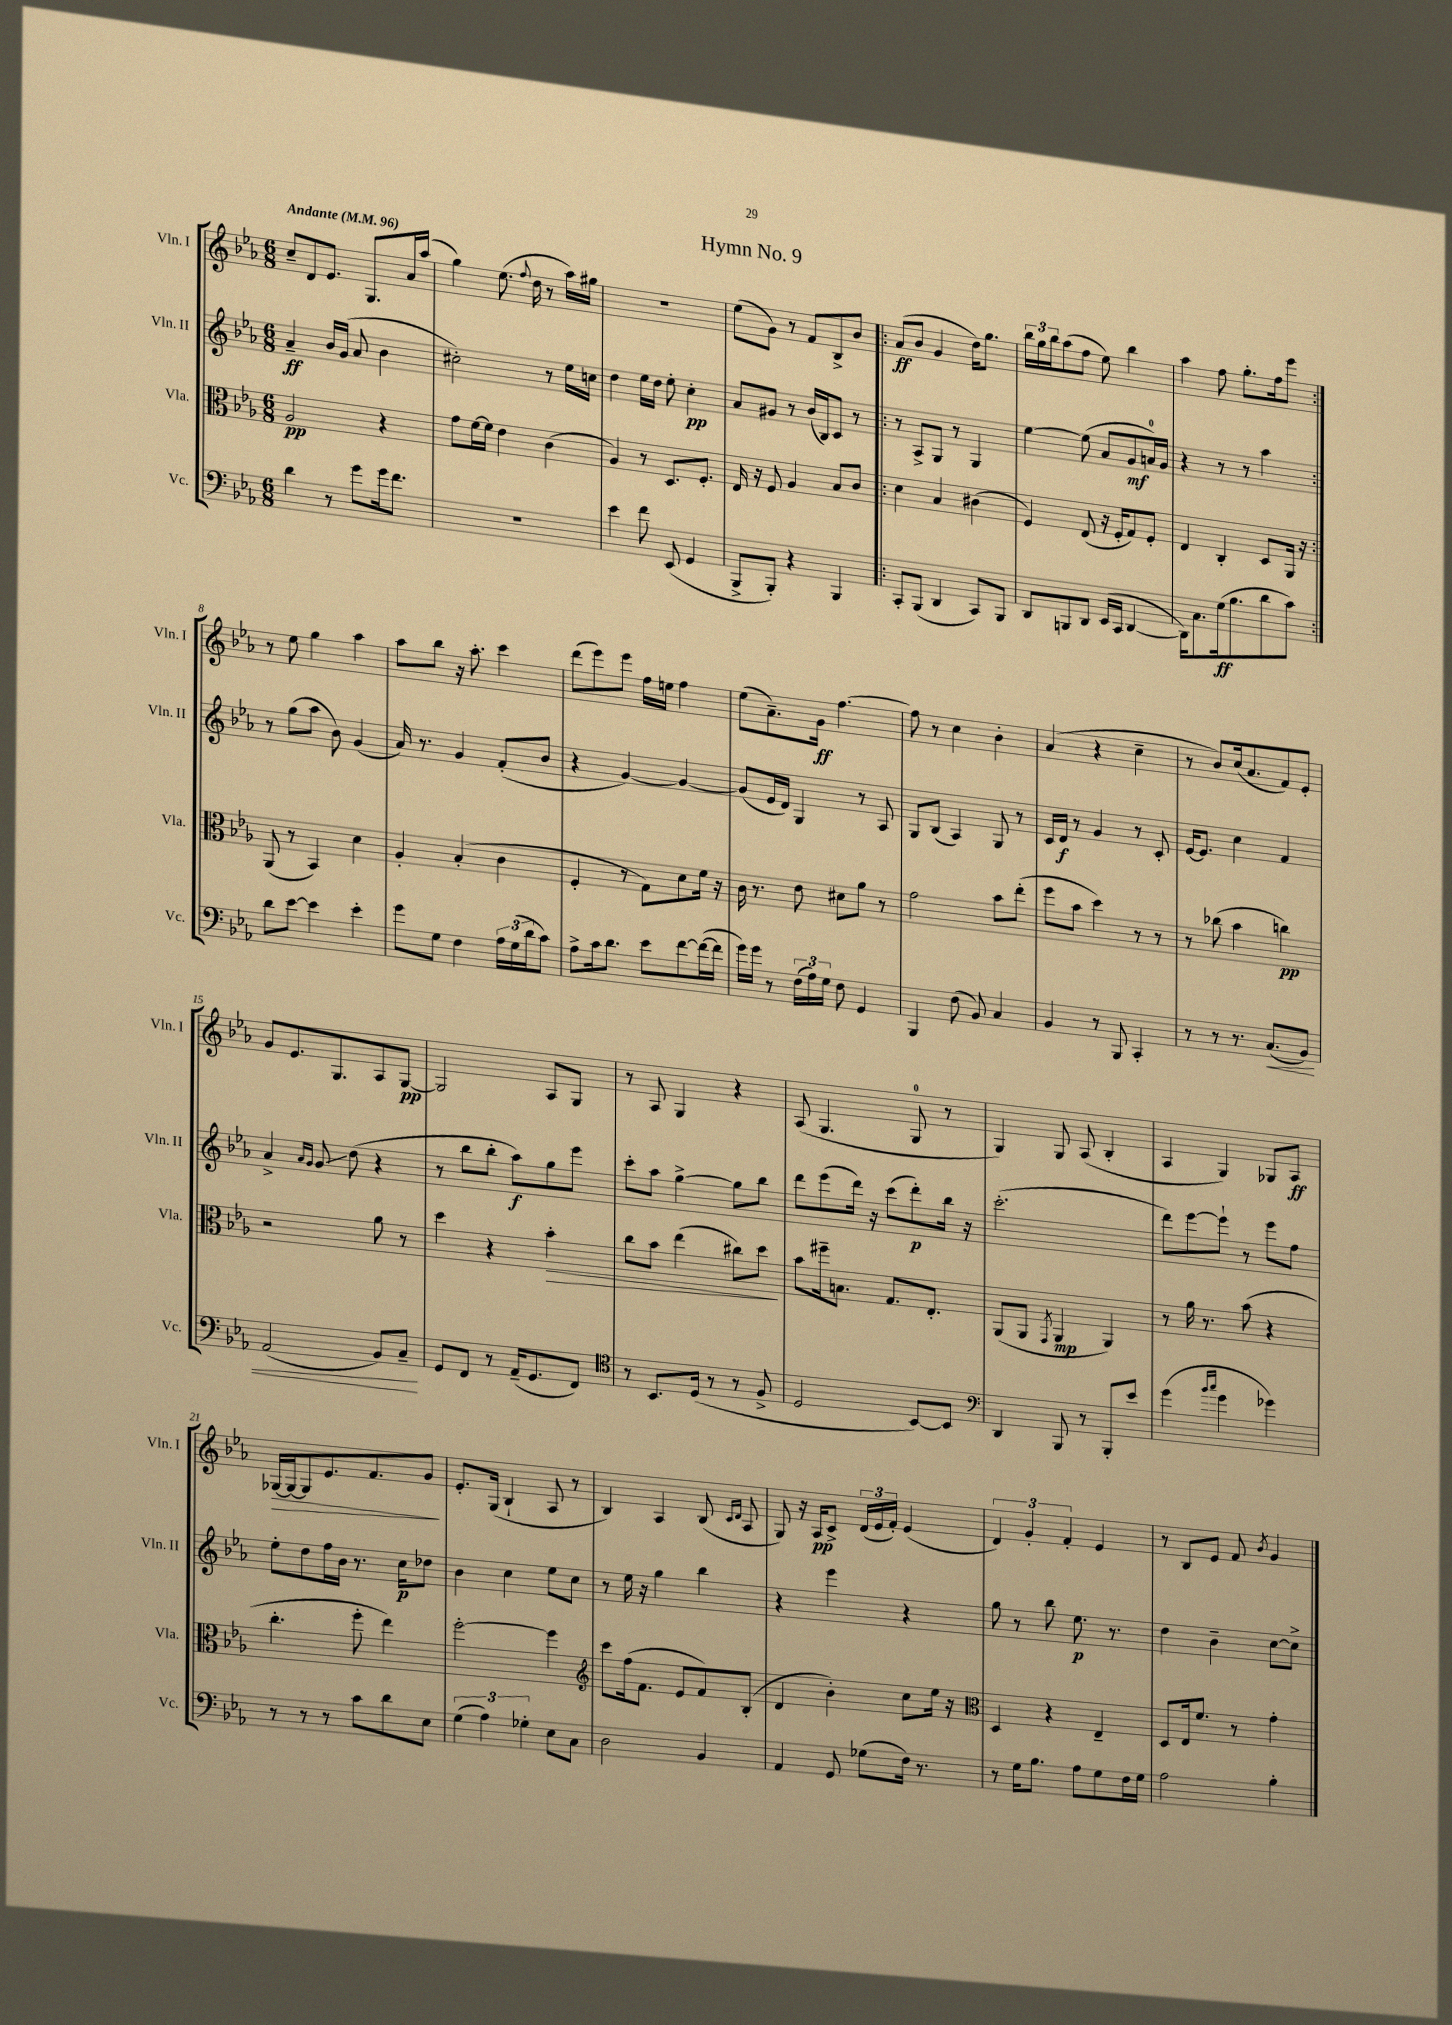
\header { title = "Hymn No. 9" }
<<
\new StaffGroup <<
\new Staff = "s0" \with { instrumentName = "Vln. I" shortInstrumentName = "Vln. I" } {
    \clef treble \key ees \major \numericTimeSignature \time 6/8 \tempo "Andante" 4 = 96
    c''8-- d'8 ees'8. g8. aes'16 aes''16( |
    g''4) ees''8.( \appoggiatura { f''8 } d''16 r8 aes''16) gis''16 |
    R2. |
    ees''8( g'8) r8 f'8 bes8-> bes'8 |
    \repeat volta 2 { aes'8\ff( bes'8 g'4 d''16) g''8. |
    \tuplet 3/2 { bes''16 g''16 bes''16 } aes''8( f''8 ees''8) bes''4 |
    aes''4 f''8 g''8.-. f''16 ees'''8 | }
    r8 ees''8 g''4 aes''4 |
    aes''8 bes''8 r16 aes''8.-. c'''4 |
    d'''8( ees'''8) ees'''8 f''16 e''16 f''4 |
    ees''8( aes'8.--) g'16\ff f''4.~ |
    f''8 r8 c''4 bes'4-. |
    aes'4( r4 c''4-- |
    r8 bes'8) c''16( aes'8. f'8) ees'8-. |
    g'8 ees'8. g8. aes8 g8~\pp |
    g2 aes8 g8 |
    r8 aes8 g4 r4 |
    aes8( g4. g8-0 r8 |
    g4) g8 aes8( bes4-. |
    aes4 g4) ges8 aes8\ff |
    ges16~\> ges16~ ges8 ees'8. f'8. g'8\! |
    ees'8.-. g16( bes4-! aes8 r8 |
    bes4) aes4 bes8( \grace { c'16 d'16 } aes8 |
    g8) r16 aes16\pp c'8-> \tuplet 3/2 { d'16( ees'16 f'16-.) } ees'4( |
    \tuplet 3/2 { d'4) g'4-. f'4-. } ees'4 |
    r8 bes8 ees'8 f'8 \acciaccatura { bes'8 } g'4 \bar "|." |
}
\new Staff = "s1" \with { instrumentName = "Vln. II" shortInstrumentName = "Vln. II" } {
    \clef treble \key ees \major \numericTimeSignature \time 6/8
    aes'4--\ff bes'16 g'16( aes'8 bes'4 |
    cis''2-.) r8 ees''16 c''16 |
    d''4 ees''16 d''16 ees''8-. c''4-.\pp |
    aes'8 gis'8 r8 bes'16( bes16) c'8 r8 |
    \repeat volta 2 { r8 aes8-> g8 r8 g4 |
    ees''4~ ees''8( aes'8 g'8\mf a'16-0) g'16 |
    r4 r8 r8 aes''4 | }
    r8 g''8( aes''8 bes'8) g'4( |
    aes'16) r8. g'4 f'8-.( bes'8 |
    r4 g'4~) g'4~ |
    g'8( ees'16 d'16) g4 r8 aes8 |
    g8 bes8( aes4) g8 r8 |
    c'16 d'16\f r8 g'4 r8 c'8-. |
    ees'16~ ees'8. c''4 f'4 |
    aes'4-> \grace { aes'16 g'16 } g'8\glissando d''8( r4 |
    r8 bes''8 bes''8-. aes''8\f) g''8 ees'''8 |
    c'''8-. aes''8 g''4~-> g''8 bes''8 |
    d'''8 ees'''8( d'''16) r16 c'''8( d'''8-.\p) bes''16 r16 |
    c'''2.-.( |
    d'''8) ees'''8~ ees'''8-! r8 ees'''8 f''8 |
    ees''8-. d''8 f''16 bes'16 r8. c''16\p des''8 |
    bes'4 c''4 ees''8 c''8 |
    r8 ees''16 r16 g''4 bes''4 |
    r4 ees'''4 r4 |
    g''8 r8 bes''8 ees''8.\p r8. |
    d''4 bes'4-- c''8~ c''8-> \bar "|." |
}
\new Staff = "s2" \with { instrumentName = "Vla." shortInstrumentName = "Vla." } {
    \clef alto \key ees \major \numericTimeSignature \time 6/8
    aes2\pp r4 |
    g'8 f'16~ f'16 ees'4 c'4( |
    aes4) r8 d8. f8.-. |
    ees16 r16 f8 aes4 bes8 c'8 |
    \repeat volta 2 { d'4 bes4 cis'4( |
    f4) ees8( r16 f16-. g8) f8-. |
    ees4 c4-. d8 aes,16 r16 | }
    aes,8( r8 bes,4) d'4 |
    aes4-. bes4-.( c'4 |
    f4-. r8 g8) d'8 f'16 r16 |
    c'16 r8. ees'8 dis'8 aes'8 r8 |
    g'2 bes'8 ees''8-.( |
    f''8 bes'8 d''4) r8 r8 |
    r8 ces''8( bes'4 c''4\pp) |
    r2 aes'8 r8 |
    d''4 r4 bes'4-.\> |
    c''8 bes'8 ees''4( cis''8) d''8\! |
    bes'8 fis''16-- b8. g8. ees8.-. |
    aes,8( aes,8 \acciaccatura { g,8 } aes,4\mp aes,4) |
    r8 aes'16 r8. bes'8( r4 |
    c''4.-. f''8-. ees''4) |
    f''2~-. f''4 |
    \clef treble c'''8 f''16( f'8. ees'8 f'8) bes8-.( |
    d'4 bes'4-.) c''8 ees''16 r16 |
    \clef alto d4 r4 ees4-- |
    d8 ees16 f'8. r8 g'4-. \bar "|." |
}
\new Staff = "s3" \with { instrumentName = "Vc." shortInstrumentName = "Vc." } {
    \clef bass \key ees \major \numericTimeSignature \time 6/8
    d'4 r8 g'8 g'16 f'8. |
    R2. |
    ees'4 f'8 ees,8( g,4 |
    bes,,8-> bes,,8-.) r4 bes,,4 |
    \repeat volta 2 { c,8-. bes,,8( d,4 c,8) bes,,8 |
    d,8 b,,8 d,8 ees,16( c,16 d,4~ |
    d,16) c8. g16\ff( bes8. d'8 c'8) | }
    d'8 ees'8~ ees'4 ees'4-. |
    g'8 g8 f4 \tuplet 3/2 { aes16 g16( d'16 } c'8) |
    aes8-> c'16 d'8. ees'8 f'8~ f'16~( f'16 |
    g'16) g'16 r8 \tuplet 3/2 { f16( aes16) g16 } f8 g,4 |
    bes,,4 f8( bes,8) c4 |
    bes,4 r8 bes,,8 c,4-. |
    r8 r8 r8. c8.\<( bes,8) |
    aes,2( bes,8) c8--\! |
    g,8 f,8 r8 aes,16--( g,8. f,8) |
    \clef tenor r8 bes,8. d16( r8 r8 f8-> |
    d2 bes,8~) bes,8 |
    \clef bass d,4 bes,,8 r8 bes,,8-. ees'8 |
    g'4( \grace { bes'16 c''16 } g'4 ges'4) |
    r8 r8 r8 c'8 d'8 ees8 |
    \tuplet 3/2 { g4( aes4) ges4-. } ees8 c8 |
    d2 bes,4 |
    aes,4 g,8 ges8( f16) r8. |
    r8 g16 bes8. aes8 g8 f16 g16 |
    aes2 bes4-. \bar "|." |
}
>>
>>
